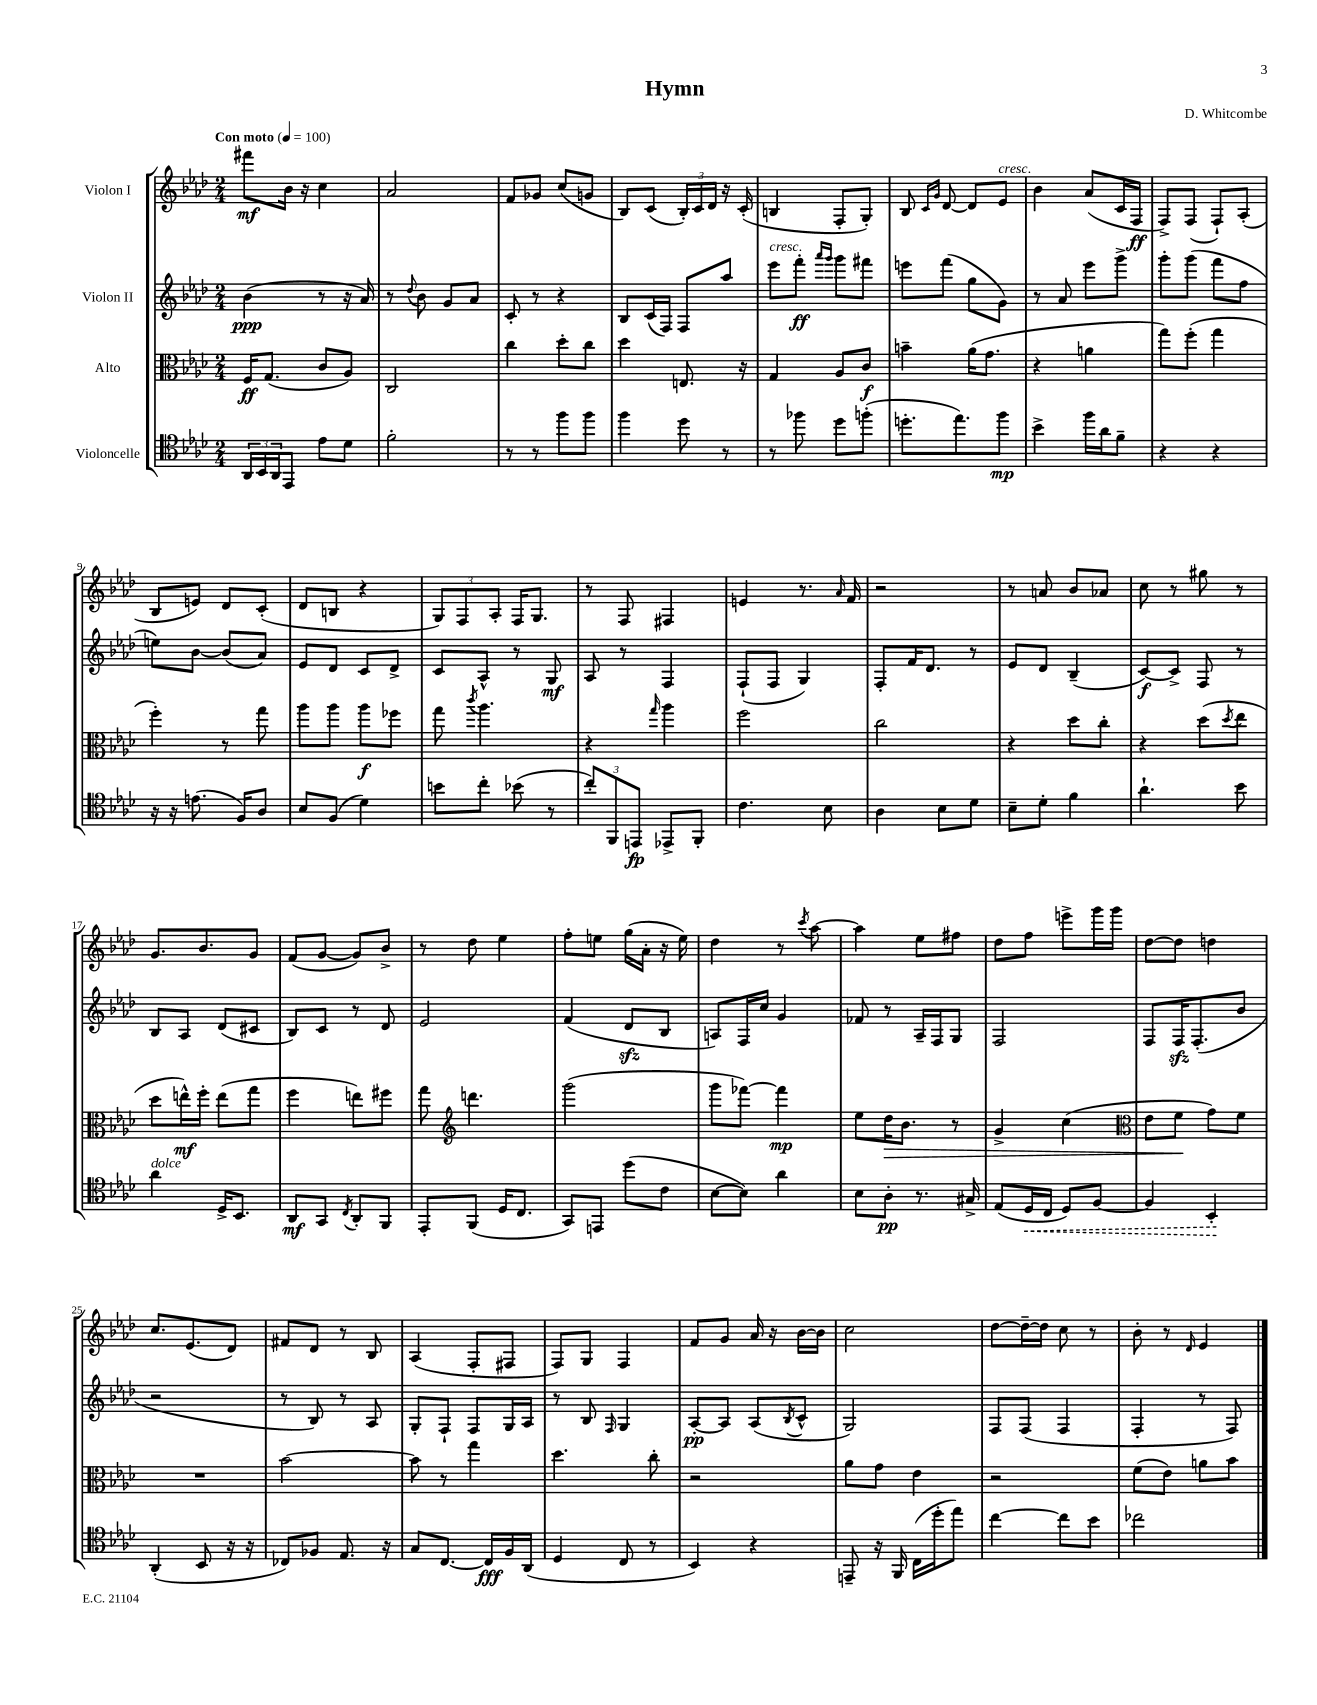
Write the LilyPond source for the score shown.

\header { title = "Hymn" composer = "D. Whitcombe" }
<<
\new StaffGroup <<
\new Staff = "s0" \with { instrumentName = "Violon I" } {
    \clef treble \key aes \major \numericTimeSignature \time 2/4 \tempo "Con moto" 4 = 100
    fis'''8\mf bes'16 r16 c''4 |
    aes'2 |
    f'8 ges'8 c''8( g'8 |
    bes8) c'8( \tuplet 3/2 { bes16-.) c'16 des'16 } r16 c'16-.( |
    b4 f8-. g8-.) |
    bes8 \grace { c'16 g'16 } des'8~ des'8 ees'8^\markup { \italic "cresc." } |
    bes'4 aes'8( c'16 f16\ff |
    f8->) f8( f8-!) aes8-.( |
    bes8 e'8) des'8 c'8-.( |
    des'8 b8 r4 |
    \tuplet 3/2 { g8) f8 aes8-. } f16 g8. |
    r8 f8 fis4 |
    e'4 r8. \grace { aes'16 } f'16 |
    r2 |
    r8 a'8 bes'8 aes'8 |
    c''8 r8 gis''8 r8 |
    g'8. bes'8. g'8 |
    f'8( g'8~ g'8) bes'8-> |
    r8 des''8 ees''4 |
    f''8-. e''8 g''16( aes'16-. r16 e''16) |
    des''4 r8 \acciaccatura { c'''8 } aes''8~ |
    aes''4 ees''8 fis''8 |
    des''8 f''8 e'''8-> g'''16 g'''16 |
    des''8~ des''8 d''4 |
    c''8. ees'8.( des'8) |
    fis'8 des'8 r8 bes8 |
    aes4( f8-. fis8 |
    f8) g8 f4 |
    f'8 g'8 aes'16 r16 bes'16~ bes'16 |
    c''2 |
    des''8~ des''16~-- des''16 c''8 r8 |
    bes'8-. r8 \grace { des'16 } ees'4 \bar "|." |
}
\new Staff = "s1" \with { instrumentName = "Violon II" } {
    \clef treble \key aes \major \numericTimeSignature \time 2/4
    bes'4\ppp( r8 r16 aes'16) |
    r8 \appoggiatura { des''8 } bes'8 g'8 aes'8 |
    c'8-. r8 r4 |
    bes8 c'16( f16) f8 aes''8 |
    ees'''8^\markup { \italic "cresc." } f'''8-.\ff \grace { aes'''16 g'''16 } g'''8 fis'''8 |
    e'''8 f'''8( g''8 g'8) |
    r8 aes'8 ees'''8 g'''8-> |
    g'''8-. g'''8( f'''8 f''8 |
    e''8) bes'8~ bes'8( aes'8) |
    ees'8 des'8 c'8 des'8-> |
    c'8 aes8-^ r8 g8\mf |
    aes8 r8 f4 |
    f8-!( f8 g4) |
    f8-. f'16 des'8. r8 |
    ees'8 des'8 bes4--( |
    c'8~\f) c'8-> f8 r8 |
    bes8 aes8 des'8( cis'8 |
    bes8) c'8 r8 des'8 |
    ees'2 |
    f'4( des'8\sfz bes8 |
    a8) f16 c''16 g'4 |
    fes'8 r8 aes16-- f16 g8 |
    f2 |
    f8 f16\sfz f8.-.( bes'8 |
    r2 |
    r8 bes8) r8 aes8 |
    g8-. f8-! f8 g16 aes16 |
    r8 bes8 \grace { f16 } g4 |
    aes8~-.\pp aes8 aes8( \acciaccatura { bes8 } c'8-^ |
    g2) |
    f8 f8( f4 |
    f4-. r8 f8) \bar "|." |
}
\new Staff = "s2" \with { instrumentName = "Alto" } {
    \clef alto \key aes \major \numericTimeSignature \time 2/4
    f16\ff g8.( c'8 aes8) |
    c2 |
    c''4 des''8-. c''8 |
    des''4 e8. r16 |
    g4 aes8 c'8\f |
    b'4-- aes'16( g'8. |
    r4 a'4 |
    g''8) f''8-.( g''4 |
    f''4-.) r8 g''8 |
    aes''8 aes''8 aes''8\f fes''8 |
    g''8 \acciaccatura { c'''8 } aes''4. |
    r4 \grace { g''16 } aes''4 |
    f''2 |
    c''2 |
    r4 des''8 c''8-. |
    r4 des''8( \acciaccatura { des''8 } ees''8 |
    des''8 e''16-^\mf) f''16-. e''8( g''8 |
    f''4 e''8) fis''8 |
    g''8 \clef treble d'''4. |
    g'''2( |
    g'''8 fes'''8~) fes'''4\mp |
    ees''8 des''16\> bes'8. r8 |
    g'4-> c''4( |
    \clef alto ees'8 f'8\! g'8) f'8 |
    R2 |
    bes'2~ |
    bes'8 r8 g''4 |
    des''4. c''8-. |
    r2 |
    aes'8 g'8 ees'4 |
    r2 |
    f'8( ees'8) a'8 bes'8 \bar "|." |
}
\new Staff = "s3" \with { instrumentName = "Violoncelle" } {
    \clef tenor \key aes \major \numericTimeSignature \time 2/4
    \tuplet 3/2 { aes,16 bes,16 aes,16 } ees,8 ees'8 des'8 |
    f'2-. |
    r8 r8 f''8 f''8 |
    f''4 des''8 r8 |
    r8 fes''8 des''8 f''8-.( |
    d''8.-. ees''8.) f''8\mp |
    bes'4-> f''16 aes'16 f'8-- |
    r4 r4 |
    r16 r16 e'8.( f16) aes8 |
    bes8 f8( des'4) |
    b'8 c''8-. bes'8( r8 |
    \tuplet 3/2 { c''8-.) f,8 e,8\fp } ees,8-> f,8-. |
    c'4. bes8 |
    aes4 bes8 des'8 |
    bes8-- des'8-. f'4 |
    aes'4.-! bes'8 |
    aes'4^\markup { \italic "dolce" } des16-> bes,8. |
    aes,8\mf g,8 \acciaccatura { c8 } aes,8-. f,8 |
    ees,8-. f,8( des16 c8. |
    g,8) e,8 des''8( c'8 |
    bes8~ bes8) aes'4 |
    bes8 aes8-.\pp r8. gis16-> |
    ees8( \once \override Hairpin.style = #'dashed-line des16\< c16 des8) f8~ |
    f4 bes,4-.\! |
    aes,4-.( bes,8 r16 r16 |
    ces8) fes8 ees8. r16 |
    g8 c8.~ c16\fff f16 aes,16( |
    des4 c8 r8 |
    bes,4) r4 |
    e,8-- r16 f,16 c16( des''16-. ees''8) |
    c''4~ c''8 bes'8 |
    ces''2 \bar "|." |
}
>>
>>
